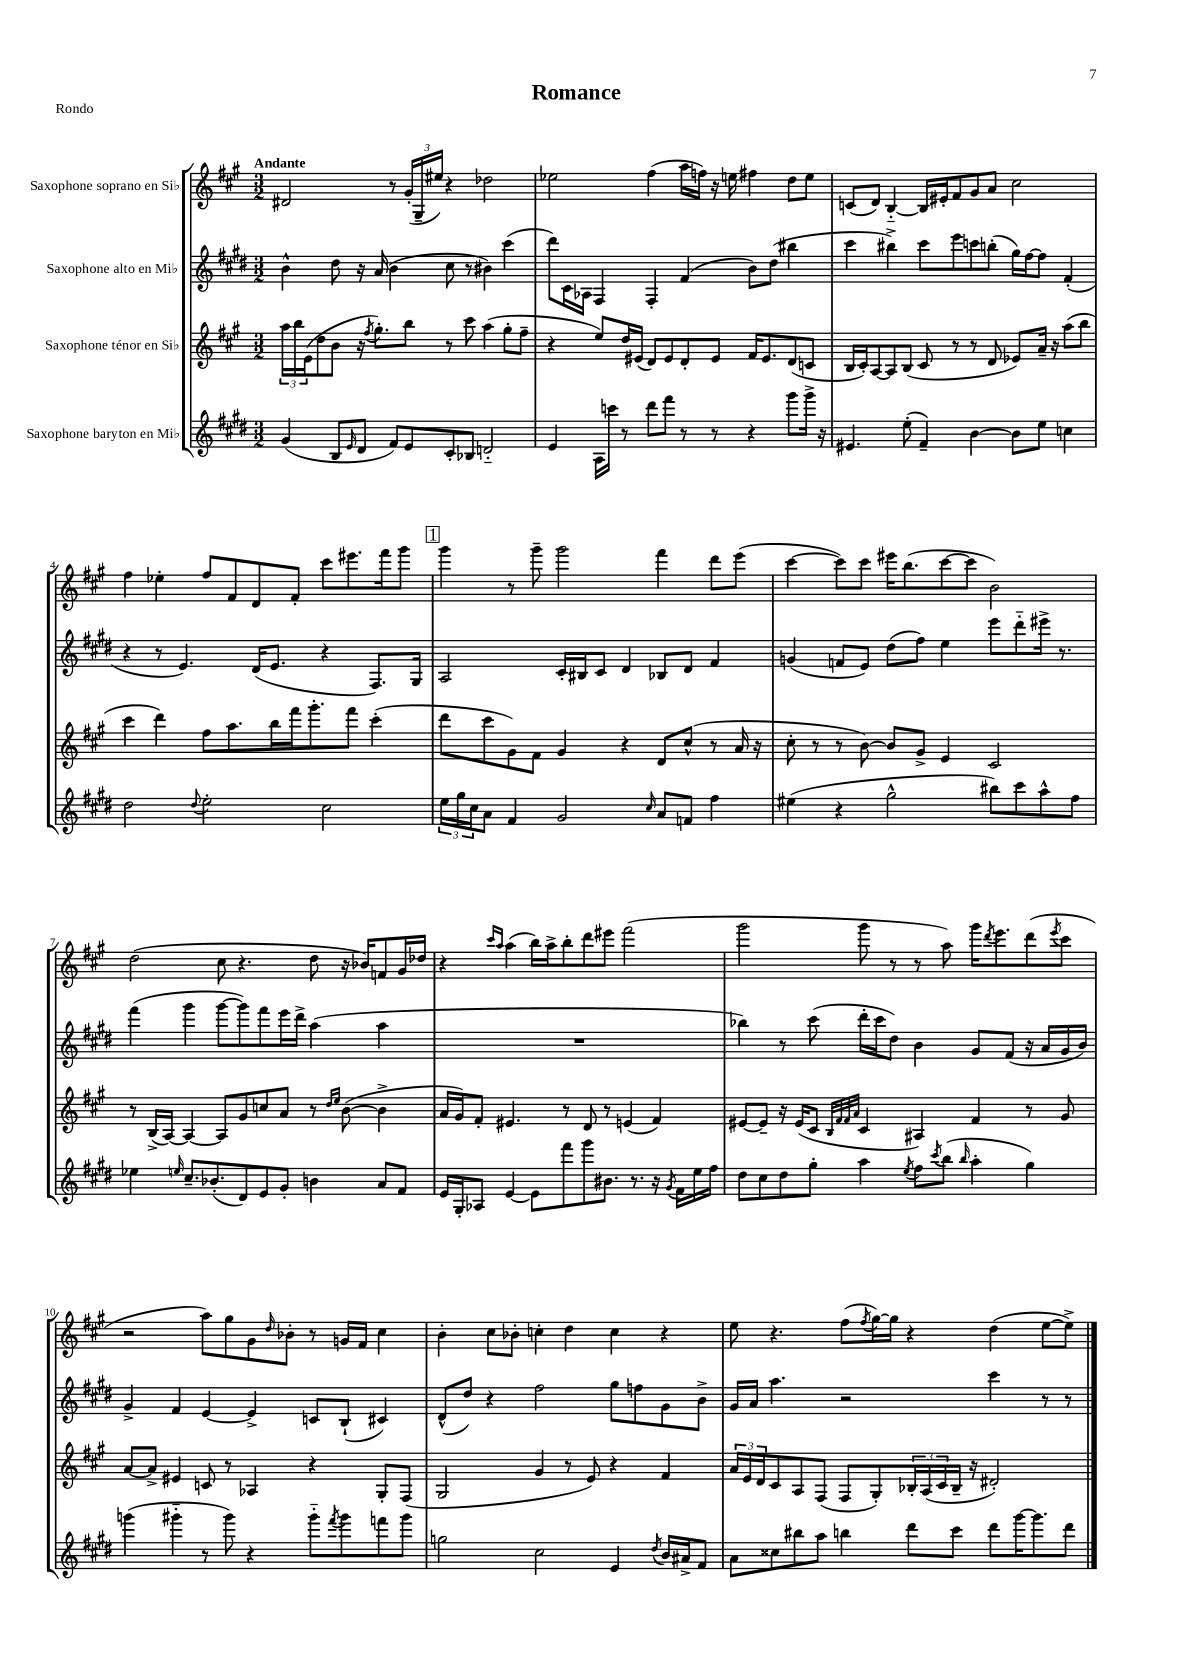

**kern	**kern	**kern	**kern
*staff4	*staff3	*staff2	*staff1
*clefG2	*clefG2	*clefG2	*clefG2
*k[f#c#g#d#]	*k[f#c#g#]	*k[f#c#g#d#]	*k[f#c#g#]
*M3/2	*M3/2	*M3/2	*M3/2
(4g#	24aa	4b^^	2d#
.	24bb	.	.
.	(24e	.	.
.	8dd	.	.
8B	8b	8dd#	.
16qqe	.	.	.
8d#	16r	16r	.
.	8qff#	.	.
.	8.gg#')	(16a	.
8f#)	.	4b	8r
8e	8bb	.	(24g#'
.	.	.	24G#~
.	.	.	24ee#)
8c#'	8r	8cc#	4r
8B-	8ccc#	8r	.
2d'~	(4aa	4b#)	2dd-
.	8gg#'	(4ccc#	.
.	8ff#~	.	.
=	=	=	=
4e	4r	8ddd#)	2ee-
.	.	16c#	.
.	.	16A-	.
16A	8ee)	4F#	.
16ccc	.	.	.
8r	16dd	.	.
.	(16e#	.	.
8ddd#	8d)	4F#'	(4ff#
8fff#	8e#	.	.
8r	8d'	(4f#	16aa
.	.	.	16ff)
8r	8e#	.	16r
.	.	.	16ee
4r	16f#	8b)	4ff#
.	8.e#	.	.
.	.	(8dd#	.
8ggg#	(8d	4bb#	8dd
16ggg#^	8c	.	8ee
16r	.	.	.
=	=	=	=
4.e#	16B	4ccc#	(8c
.	16c#')	.	.
.	[8A	.	8d)
.	8A]	4bb#^)	[4B'~
(8ee'	(8B	.	.
4f#~)	8c#	8ccc#	16B]
.	.	.	16e#'
.	8r	8eee	8f#
[4b	8r	8ccc	8g#
.	8d	(8bb'	8a
8b]	8e-)	16gg#)	2cc#
.	.	[16ff#	.
8ee	16a~	8ff#]	.
.	16r	.	.
4cc	(8aa	(4f#'	.
.	8bb	.	.
=	=	=	=
2dd#	4ccc#	4r	4ff#
.	4ddd)	8r	4ee-'
.	.	4.e)	.
8qqdd#	.	.	.
2ee'	8ff#	.	8ff#
.	8.aa	.	8f#
.	.	(16d#	8d
.	16bb	8.e	.
.	16fff#	.	8f#'
.	8.ggg#'	.	.
2cc#	.	4r	8ccc#
.	8fff#	.	8.eee#
.	(4ccc#'	8.F#)	.
.	.	.	16fff#
.	.	.	8ggg#
.	.	16G#	.
=	=	=	=
24ee	8ddd	2A	4ggg#
24gg#	.	.	.
24cc#	.	.	.
8a	8ccc#	.	.
4f#	8g#)	.	8r
.	8f#	.	8ggg#~
2g#	4g#	16c#'	2ggg#
.	.	16B#	.
.	.	8c#	.
.	4r	4d#	.
16qqcc#	.	.	.
8a	8d	8B-	4fff#
8f	(8cc#^^	8d#	.
4ff#	8r	4f#	8ddd
.	16a	.	(8eee
.	16r	.	.
=	=	=	=
(4ee#	8cc#'	(4g	[4ccc#
.	8r	.	.
4r	8r	8f	8ccc#])
.	[8b)	8e)	8ccc#
2gg#^^	8b]	(8dd#	16eee#
.	.	.	(8.bb
.	8g#^	8ff#)	.
.	4e	4ee	[8ccc#
.	.	.	8ccc#]
8bb#)	2c#	8eee	2b)
8ccc#	.	8ddd#'~	.
8aa^^	.	16eee#^	.
.	.	8.r	.
8ff#	.	.	.
=	=	=	=
4ee-	8r	(4fff#	(2dd
.	(16B^	.	.
.	[16A)	.	.
16qqee	.	.	.
8.cc#~	4A_	4ggg#	.
(8.b-'	.	.	.
.	8A]	[8ggg#	8cc#
8d#)	8g#	8ggg#])	4.r
8e	8cc	8fff#	.
8g#'	8a	16eee	.
.	.	16ddd#^	.
4b	8r	(4aa	8dd
.	16qqdd	.	.
.	16qqee	.	.
.	([8b	.	16r
.	.	.	16b-)
8a	4b^]	4aa	8f
8f#	.	.	16g#
.	.	.	16dd-
=	=	=	=
16e	16a	1.r	4r
16G#'	16g#)	.	.
8A-	8f#'	.	.
.	.	.	16qqccc#
.	.	.	16qqaa
[4e	4.e#	.	(4aa
8e]	.	.	16bb)
.	.	.	16aa^
8fff#	8r	.	8bb'
8ggg#	8d	.	8ddd
8.b#	8r	.	8eee#
.	(4e	.	(2fff#
8.r	.	.	.
16r	4f#)	.	.
8qg#	.	.	.
16f#	.	.	.
16ee	.	.	.
16ff#	.	.	.
=	=	=	=
8dd#	[8e#	4bb-)	2ggg#
8cc#	8e#~]	.	.
8dd#	16r	8r	.
.	(16e#	.	.
8gg#'	8c#	(8ccc#	.
.	32qqB	.	.
.	32qqf#	.	.
.	32qqf#	.	.
.	32qqa	.	.
4aa	4c#	16ddd#'	8ggg#
.	.	16ccc#	.
.	.	8dd#)	8r
8qee	.	.	.
8ff#	4A#)	4b	8r
8qccc#	.	.	.
(8bb	.	.	8aa)
16qqbb	.	.	.
4aa'	4f#	8g#	16ggg#
.	.	.	8qddd
.	.	.	8.eee
.	.	(8f#	.
4gg#)	8r	16r	(8ddd
.	.	16a	.
.	.	.	8qeee
.	8g#	16g#	8ccc#
.	.	16b)	.
=	=	=	=
(4ggg	[8a	4g#^	2r
.	8a^]	.	.
4ggg#'~	4e#	4f#	.
8r	8c	[4e	8aa)
8ggg#)	8r	.	8gg#
4r	4A-	4e^]	8g#
.	.	.	16qqdd
.	.	.	8b-'
8ggg#'~	4r	8c	8r
8qfff#	.	.	.
8ggg#	.	(8B`	16g
.	.	.	16f#
8fff	8G#'	4c#)	4cc#
8ggg#	(8F#	.	.
=	=	=	=
2gg	2G#	(8d#^^	4b'
.	.	8dd#)	.
.	.	4r	8cc#
.	.	.	8b-'
2cc#	4g#	2ff#	4cc'
.	8r	.	4dd
.	8e)	.	.
4e	4r	8gg#	4cc
.	.	8ff	.
8qdd#	.	.	.
16b	4f#	8g#	4r
16a#^	.	.	.
8f#	.	8b^	.
=	=	=	=
8a	24a	16g#	8ee
.	24e	.	.
.	.	16a	.
.	24d	.	.
8cc##	8c#	4.aa	4.r
8bb#	8A	.	.
8aa	(8F#	.	.
4bb	8F#	2r	(8ff#
.	.	.	8qff#
.	8G#')	.	[16gg#)
.	.	.	16gg#]
8ddd#	24B-'	.	4r
.	(24A	.	.
.	24c#	.	.
8ccc#	16B-~	.	.
.	16r	.	.
8ddd#	2d#')	4ccc#	(4dd
[16ggg#	.	.	.
8.ggg#]	.	.	.
.	.	8r	[8ee
8ddd#	.	8r	8ee^])
==	==	==	==
*-	*-	*-	*-
